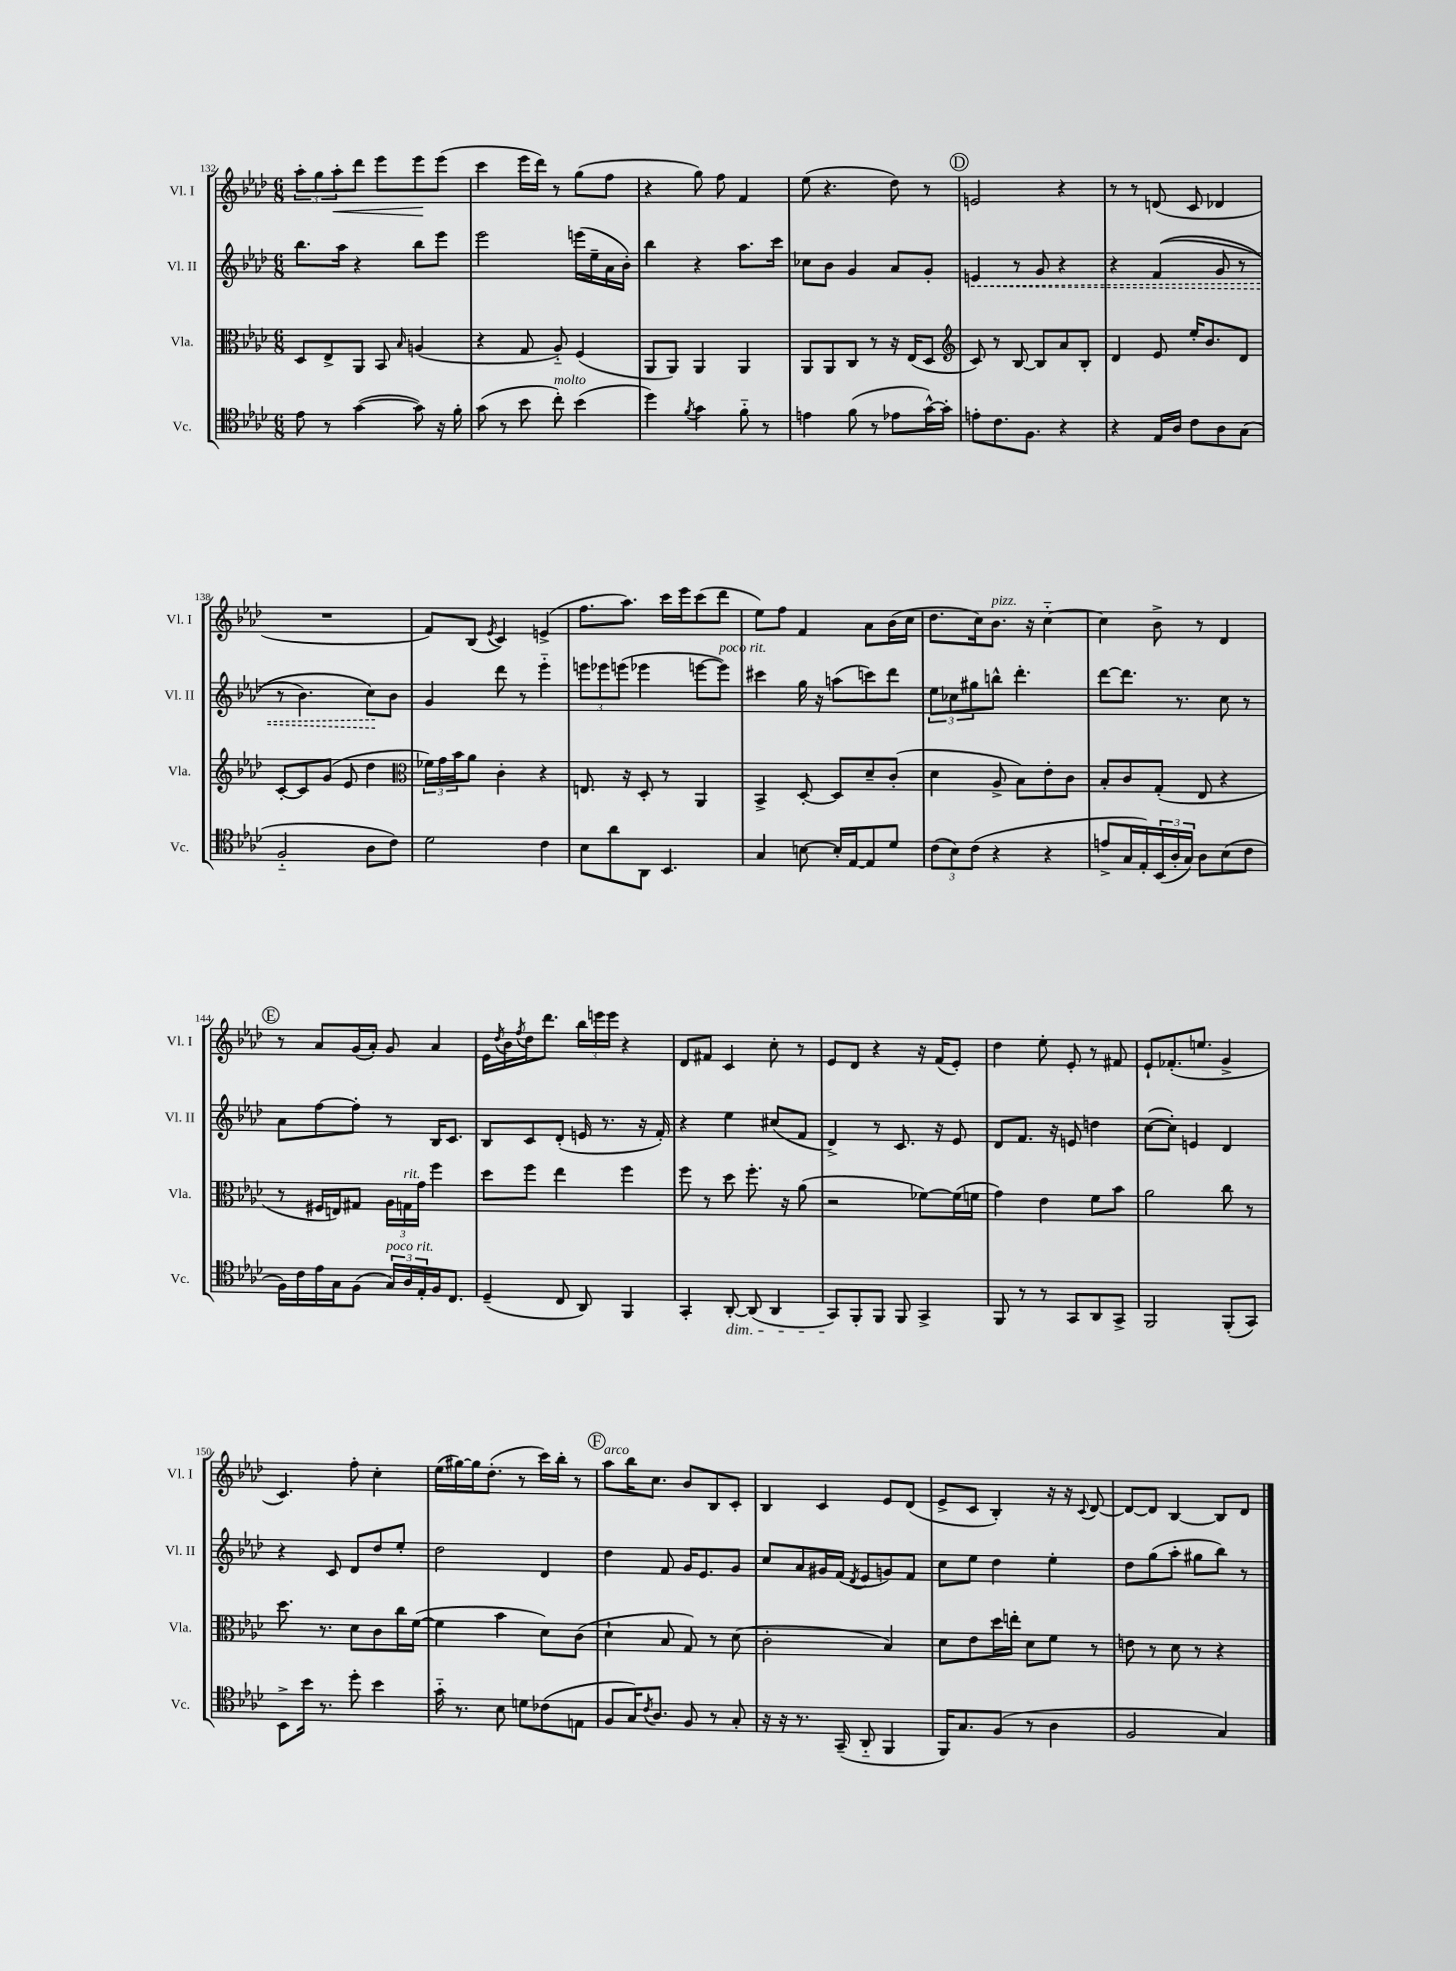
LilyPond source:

<<
\new StaffGroup <<
\new Staff = "s0" \with { instrumentName = "Vl. I" shortInstrumentName = "Vl. I" } {
    \clef treble \key aes \major \numericTimeSignature \time 6/8
    \tuplet 3/2 { aes''8-. g''8 aes''8-.\< } des'''8 ees'''8 ees'''8\! ees'''8( |
    c'''4 ees'''16 des'''16) r8 g''8( f''8 |
    r4 g''8) f''8 f'4 |
    ees''8( r4. des''8) r8 |
    \mark \markup { \circle "D" } e'2 r4 |
    r8 r8 d'8( c'8 des'4 |
    R2. |
    f'8) bes8( \acciaccatura { ees'8 } c'4) e'4->( |
    f''8. aes''8.) c'''16 ees'''16 c'''8( des'''8 |
    ees''8) f''8 f'4 aes'8 bes'16( c''16 |
    des''8. c''16) bes'8.^\markup { \italic "pizz." } r16 c''4~-_ |
    c''4 bes'8-> r8 des'4 |
    \mark \markup { \circle "E" } r8 aes'8 g'16( aes'16-.) g'8 aes'4 |
    ees'16 \acciaccatura { des''8 } bes'16 \acciaccatura { f''8 } des''16 des'''8. \tuplet 3/2 { bes''16 e'''16 e'''16 } r4 |
    des'8 fis'8 c'4 c''8-. r8 |
    ees'8 des'8 r4 r16 f'16( ees'8-.) |
    des''4 ees''8-. ees'8-. r8 fis'8 |
    ees'8-! fes'8.-.( e''8. g'4-> |
    c'4.) f''8-. c''4-. |
    ees''16( gis''16~) gis''16 des''8.-.( r8 c'''16) bes''16-. r8 |
    \mark \markup { \circle "F" } aes''8^\markup { \italic "arco" } bes''16 c''8. bes'8 bes8 c'8-. |
    bes4 c'4 ees'8 des'8( |
    ees'8-> c'8 bes4-.) r16 r16 \appoggiatura { c'8 } des'8~ |
    des'8~ des'8 bes4~ bes8 des'8 \bar "|." |
}
\new Staff = "s1" \with { instrumentName = "Vl. II" shortInstrumentName = "Vl. II" } {
    \clef treble \key aes \major \numericTimeSignature \time 6/8
    bes''8. aes''16 r4 bes''8 ees'''8 |
    ees'''2 e'''16( ees''16-- aes'16 bes'16-.) |
    bes''4 r4 aes''8. c'''16 |
    ces''8 bes'8 g'4 aes'8 g'8-. |
    \mark \markup { \circle "D" } \once \override Hairpin.style = #'dashed-line e'4\< r8 g'8 r4 |
    r4 f'4(\( g'8 r8 |
    r8 bes'4.) c''8\!\) bes'8 |
    g'4 des'''8 r8 ees'''4-_ |
    \tuplet 3/2 { e'''8 ees'''8 e'''8( } ees'''4 e'''8~ e'''8^\markup { \italic "poco rit." }) |
    cis'''4 g''16 r16 a''8( c'''8) des'''8 |
    \tuplet 3/2 { ees''8 ces''8 gis''8 } b''8-^ des'''4.-. |
    des'''8~ des'''8. r8. c''8 r8 |
    \mark \markup { \circle "E" } aes'8 f''8~ f''8-. r8 bes16 c'8. |
    bes8 c'8 des'8-.( e'16 r8. r16 f'16-.) |
    r4 ees''4 cis''8( f'8 |
    des'4->) r8 c'8. r16 ees'8 |
    des'8 f'8. r16 e'8 d''4 |
    c''8~( c''8-.) e'4 des'4 |
    r4 c'8 des'8 des''8 ees''8-. |
    des''2 des'4 |
    \mark \markup { \circle "F" } des''4 f'8 g'16 ees'8. g'8 |
    c''8 aes'8 gis'16 f'16( \acciaccatura { des'8 } ees'8 g'8) f'8 |
    c''8 ees''8 des''4 ees''4-. |
    des''8 g''8( aes''8-. gis''8 bes''8) r8 \bar "|." |
}
\new Staff = "s2" \with { instrumentName = "Vla." shortInstrumentName = "Vla." } {
    \clef alto \key aes \major \numericTimeSignature \time 6/8
    des8 ees8-> aes,8 bes,8 \grace { bes16 } a4( |
    r4 g8 aes8-_) f4( |
    aes,8 aes,8) aes,4 aes,4 |
    aes,8 aes,8 c8 r8 r16 ees16( des8 |
    \mark \markup { \circle "D" } \clef treble c'8) r8 bes8~ bes8 aes'8 bes8-. |
    des'4 ees'8 ees''16-. bes'8. des'8 |
    c'8~-. c'8 g'8( ees'8 des''4 |
    \clef alto \tuplet 3/2 { fes'16) g'16 bes'16 } aes'8 c'4-. r4 |
    e8. r16 des8-. r8 aes,4 |
    bes,4-> des8~-. des8 des'8-- c'8-.( |
    des'4 aes8-> bes8) ees'8-. c'8 |
    bes8-. c'8 g8-.( ees8 r4 |
    \mark \markup { \circle "E" } r8 fis16 e16) gis8 \tuplet 3/2 { aes16 g16^\markup { \italic "rit." } g'16 } f''4 |
    des''8 f''8 ees''4 f''4 |
    f''8 r8 des''8 f''8.-. r16 aes'8( |
    r2 fes'8~) fes'16( f'16 |
    g'4) ees'4 f'8 bes'8 |
    aes'2 c''8 r8 |
    des''8. r8. des'8 c'8 c''16 f'16~( |
    f'4 bes'4 des'8) c'8( |
    \mark \markup { \circle "F" } des'4-! bes8 g8) r8 des'8( |
    c'2-. bes4) |
    des'8 ees'8 des''16 e''16-. des'8 f'8 r8 |
    e'8 r8 des'8 r8 r4 \bar "|." |
}
\new Staff = "s3" \with { instrumentName = "Vc." shortInstrumentName = "Vc." } {
    \clef tenor \key aes \major \numericTimeSignature \time 6/8
    ees'8 r8 g'4~( g'8) r16 f'16-. |
    g'8( r8 bes'8 c''8-.^\markup { \italic "molto" }) bes'4( |
    des''4) \acciaccatura { f'8 } g'4 f'8-_ r8 |
    e'4 f'8( r8 ees'8 g'16~-^) g'16-. |
    \mark \markup { \circle "D" } e'8-. c'8. f8. r4 |
    r4 ees16 aes16 c'8 aes8 g8( |
    f2-_ aes8 c'8) |
    des'2 c'4 |
    bes8 aes'8 aes,8 bes,4. |
    g4 b8~ b16-. ees16~ ees8 des'8 |
    \tuplet 3/2 { c'8( bes8) c'8( } r4 r4 |
    e'8-> g16 ees16-.) \tuplet 3/2 { bes,16( aes16-. g16) } aes8 bes8( c'8 |
    \mark \markup { \circle "E" } f16) c'16 ees'16 g16 f8( \tuplet 3/2 { g16^\markup { \italic "poco rit." }) aes16 ees16-. } f16 c8. |
    des4--( c8 aes,8) f,4 |
    g,4-. aes,8~-.\dim aes,8( aes,4 |
    g,8\!) f,8-. f,8 f,8 g,4-> |
    f,8 r8 r8 g,8 aes,8 g,8-> |
    f,2 f,8-.( g,8) |
    bes,8-> bes'16 r8. des''8-. bes'4 |
    g'16-_ r8. bes8 d'8 ces'8( e8 |
    \mark \markup { \circle "F" } f8 g16) \acciaccatura { c'8 } aes8. f8 r8 g8-. |
    r16 r16 r8. g,16--( aes,8-_ f,4 |
    f,16) g8. f8( r8 aes4 |
    f2 g4) \bar "|." |
}
>>
>>
\layout { \context { \Score currentBarNumber = #132 } }
